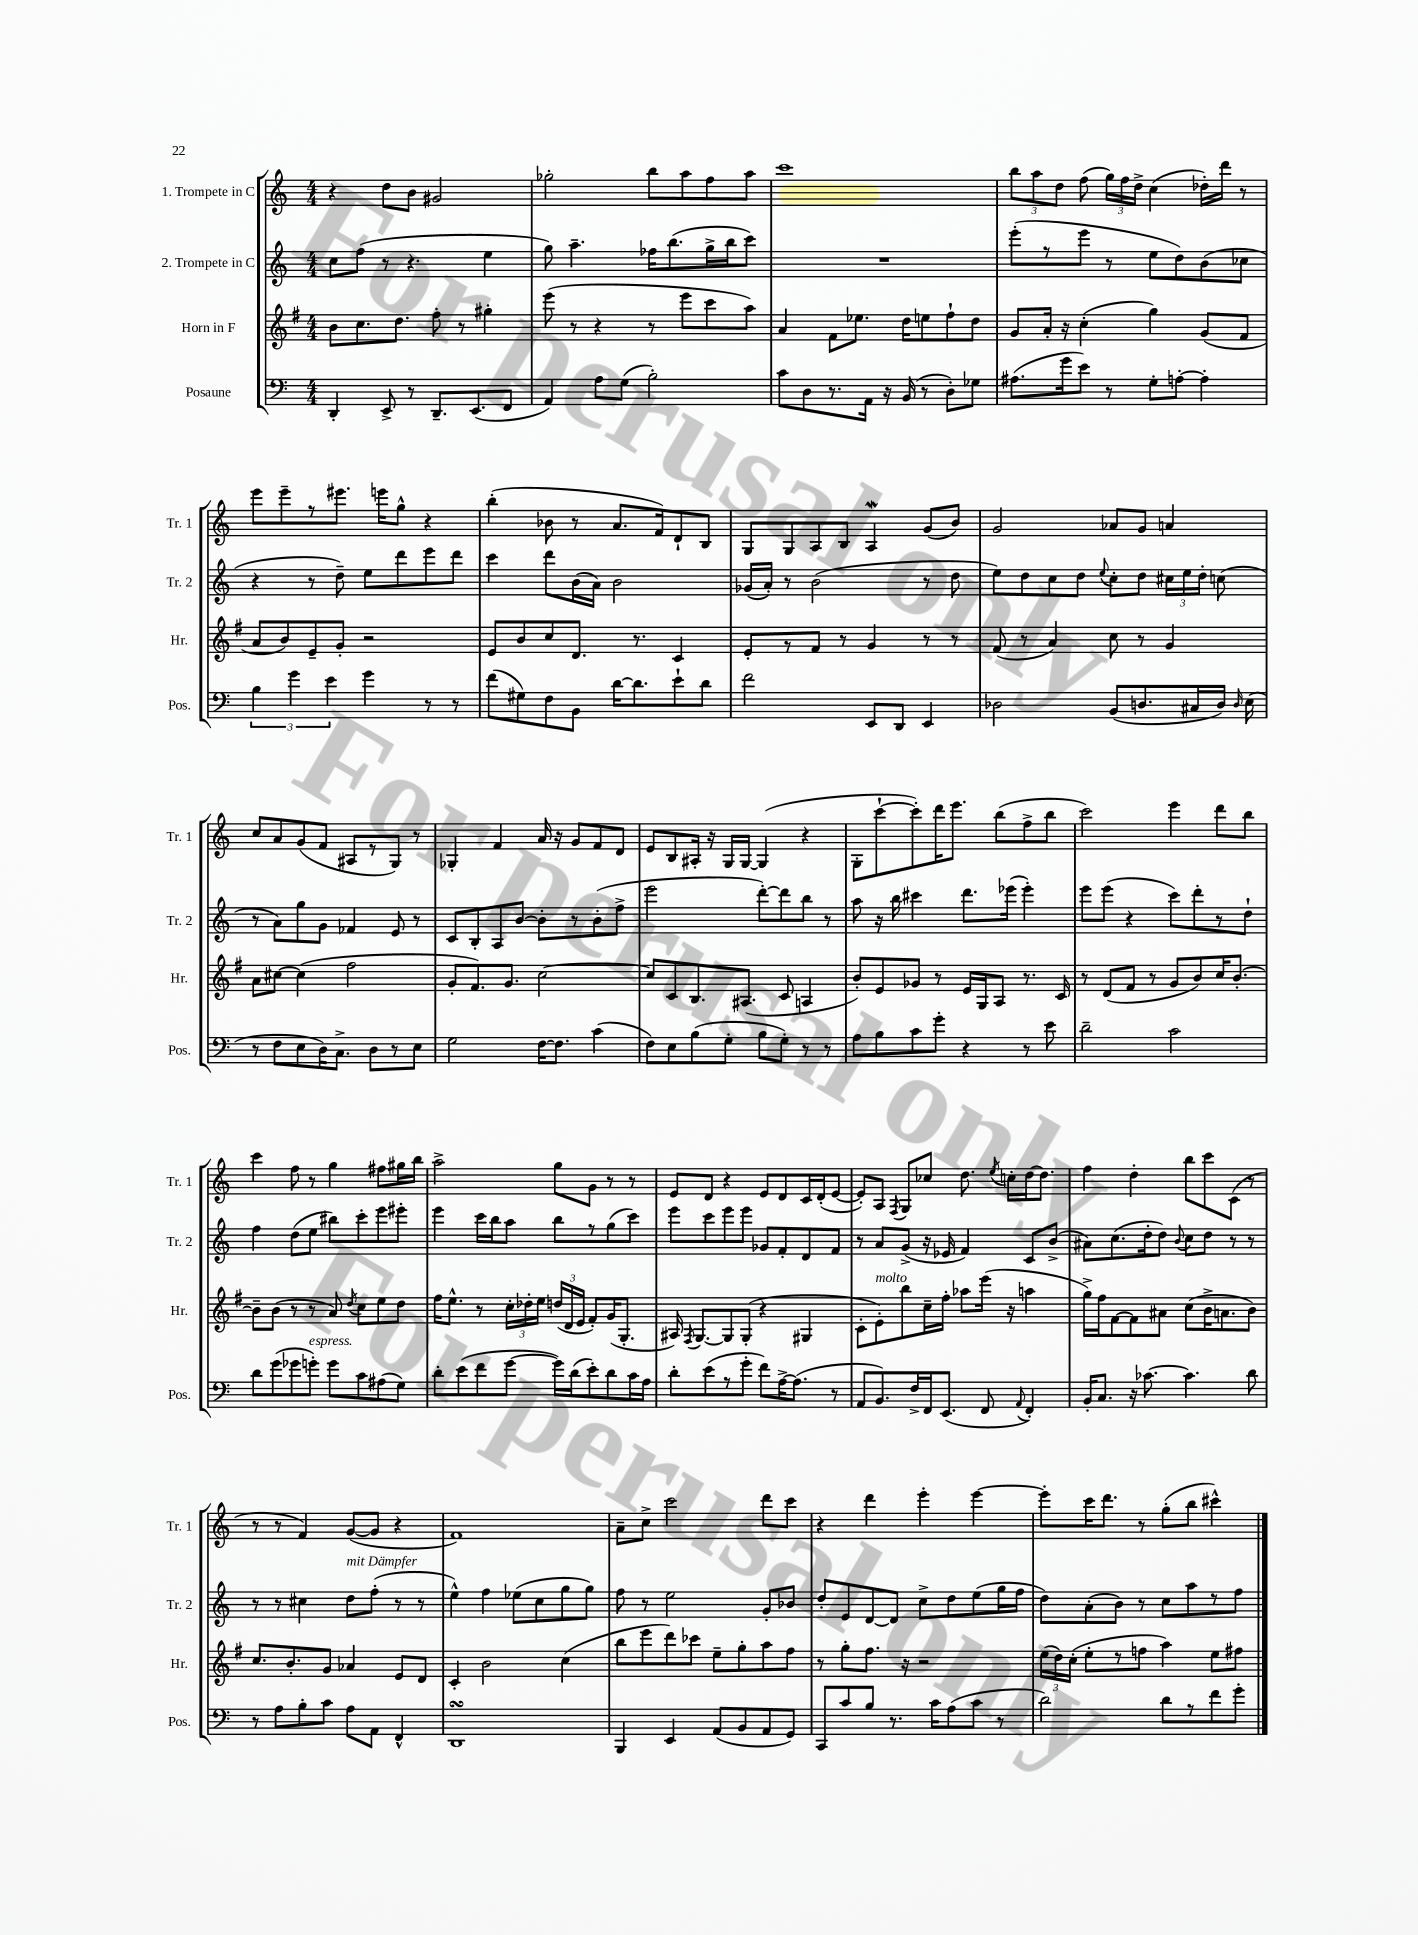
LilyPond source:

<<
\new StaffGroup <<
\new Staff = "s0" \with { instrumentName = "1. Trompete in C" shortInstrumentName = "Tr. 1" } {
    \clef treble \key c \major \numericTimeSignature \time 4/4
    \autoBeamOff r4 d''8[ b'8] gis'2 |
    ges''2-. b''8[ a''8 f''8 a''8] |
    c'''1 |
    \tuplet 3/2 { b''8[ a''8 d''8] } f''8( \tuplet 3/2 { g''16[) f''16 d''16]-> } c''4( des''16[-.) d'''16] r8 |
    e'''8[ e'''8-- r8 eis'''8.] e'''16[ g''8]-^ r4 |
    b''4-.( bes'8 r8 a'8.[ f'16) d'8-! b8] |
    g8[ g8 a8 b8] a4\mordent g'8[( b'8]) |
    g'2 aes'8[ g'8] a'4 |
    c''8[ a'8 g'8( f'8] ais8[ r8 g8]) r8 |
    ges4-. f'4 a'16 r16 g'8[ f'8 d'8] |
    e'8[ b8 ais16]-. r16 g16[ g16]~ g4( r4 |
    g8[-. c'''8~-! c'''8-.) d'''16 e'''8.] b''8[( f''8-> b''8] |
    c'''2) e'''4 d'''8[ b''8] |
    c'''4 f''8 r8 g''4 fis''8[ gis''16 b''16] |
    a''2-> g''8[ g'8] r8 r8 |
    e'8[ d'8] r4 e'8[ d'8 c'16 d'16-.( e'8]~ |
    e'8[-.) a8] \acciaccatura { f8 } g8[ ces''8] d''8. \acciaccatura { e''8 } c''16[-. d''16~ d''8.] |
    f''4 d''4-. b''8[ c'''8 c'8]( r8 |
    r8 r8 f'4) g'8[~( g'8] r4 |
    f'1) |
    a'8[-- c''8]-> c'''2 d'''8[ c'''8] |
    r4 d'''4 e'''4-. e'''4~ |
    e'''8[-. c'''16 d'''8.] r8 g''8[-.( b''8] cis'''4-^) \bar "|." |
}
\new Staff = "s1" \with { instrumentName = "2. Trompete in C" shortInstrumentName = "Tr. 2" } {
    \clef treble \key c \major \numericTimeSignature \time 4/4
    \autoBeamOff c''8[ f''8]( r8 r4. e''4 |
    g''8) a''4.-- fes''16[ b''8.( g''16-> b''16 c'''8]) |
    R1 |
    e'''8[-.( r8 e'''8] r8 e''8[ d''8) b'8( ces''8] |
    r4 r8 d''8--) e''8[ d'''8 e'''8 d'''8] |
    c'''4 d'''8[ b'16( a'16]) b'2 |
    ges'16[( a'16]-.) r8 b'2( r8 d''8 |
    e''8[) d''8 c''8 d''8] \appoggiatura { e''8 } c''8[-. d''8] \tuplet 3/2 { cis''16[ e''16 d''16]-. } c''8( |
    r8 a'8[) g''8 g'8] fes'4 e'8 r8 |
    c'8[ b8-. a8 b'8]~ b'8[-. r8 b'8-.( f''8]-> |
    e'''2 d'''8[~-.) d'''8 b''8] r8 |
    a''8 r16 b''16 cis'''4 d'''8.[ ees'''16]( ees'''4-.) |
    e'''8[ e'''8]( r4 c'''8[) d'''8-. r8 d''8]-! |
    f''4 d''8[( e''8] bis''8[) c'''8-. e'''8 eis'''8]-. |
    e'''4 c'''16[ b''16 a''8] b''8[ r8 g''8( c'''8]) |
    e'''8[ c'''8 e'''8 e'''8] ges'8[ f'8-. d'8 f'8] |
    r8 a'8[ g'8]->( r16 ees'16 f'4) c'8[ b'8]->( |
    ais'8[) c''8.( d''16-. d''8]) \appoggiatura { b'8 } c''8[ d''8] r8 r8 |
    r8 r8 cis''4 d''8[^\markup { \italic "mit Dämpfer" } f''8]-.( r8 r8 |
    e''4-^) f''4 ees''8[( c''8 g''8 g''8]) |
    f''8 r8 e''2 g'8[-. bes'8] |
    d''8[-. e'8 d'8~ d'8] c''8[-> d''8 e''8( g''16 f''16] |
    d''8[) a'8-.( b'8]) r8 c''8[ a''8 r8 f''8] \bar "|." |
}
\new Staff = "s2" \with { instrumentName = "Horn in F" shortInstrumentName = "Hr." } {
    \clef treble \key g \major \numericTimeSignature \time 4/4
    \autoBeamOff b'8[ c''8. d''8.] fis''8-. r8 gis''4-. |
    e'''8( r8 r4 r8 e'''8[ c'''8 a''8]) |
    a'4 fis'8[ ees''8.] d''16[ e''8 fis''8-! d''8] |
    g'8[ a'16]-. r16 c''4-.( g''4) g'8[( fis'8] |
    a'8[ b'8) e'8-- g'8]-. r2 |
    e'8[ b'8 c''8 d'8.] r8. c'4 |
    e'8[-. r8 fis'8] r8 g'4 r8 r8 |
    fis'8( r8 a'4) c''8 r8 g'4 |
    a'8[ cis''8]~ cis''4( fis''2 |
    g'8[-. fis'8.) g'8.] c''2~ |
    c''8[ c'8 b8. ais8.]( c'8 a4 |
    b'8[-.) e'8 ges'8] r8 e'16[ g16 a8] r8. c'16 |
    r8 d'8[( fis'8] r8 g'8[ b'8) c''16 b'8.]~-. |
    b'8[-- b'8]( r8 r8 a'8) \acciaccatura { d''8 } c''8[ e''8 d''8] |
    fis''16[ e''8.]-^ r8 \tuplet 3/2 { c''16[-. des''16-. e''16] } \tuplet 3/2 { d''16[( d'16 e'16] } fis'8[-.) g'16( g8.]-. |
    ais16) \acciaccatura { fis8 } g8.[~ g8 g8]-.( r4 gis4 |
    c'8[-. e'8-.^\markup { \italic "molto" }) b''8 c''16-- fis''16]-. aes''8[ e'''16]( r16 a''4 |
    g''16[->) fis''16 fis'8~ fis'8 ais'8] c''8[( b'16-> a'8. b'8]) |
    c''8.[ b'8.-. g'8] aes'4 e'8[ d'8] |
    c'4-. b'2 c''4( |
    b''8[ e'''8 d'''8) ces'''8] e''8[-- g''8-. a''8 fis''8] |
    r8 g''8[-. fis''8.] r16 r2 |
    \tuplet 3/2 { e''16[( d''16) c''16]-.( } e''8[-. r8 f''8] a''4) e''8[ fis''8] \bar "|." |
}
\new Staff = "s3" \with { instrumentName = "Posaune" shortInstrumentName = "Pos." } {
    \clef bass \key c \major \numericTimeSignature \time 4/4
    \autoBeamOff d,4-. e,8-> r8 d,8.[-- e,8.( f,8] |
    a,4) a8[ g8]( b2-.) |
    c'8[ d8 r8. a,16] r16 b,16( r8 d8[-.) ges8] |
    ais8.[( g'16 e'8]) r8 g8[-. a8]~-. a4-. |
    \tuplet 3/2 { b4 g'4 e'4 } g'4 r8 r8 |
    f'8[( gis8) f8 b,8] d'16[~ d'8. e'8-! d'8] |
    f'2 e,8[ d,8] e,4 |
    des2 b,8[( d8. cis16 d16]) \grace { d16 } e16( |
    r8 f8[ e8 d16) c8.]-> d8[ r8 e8] |
    g2 f16[~ f8.] c'4( |
    f8[) e8 b8( g8]-. b8[ g8]-.) r8 r8 |
    a8[ b8 c'8 g'8]-. r4 r8 e'8 |
    d'2-- c'2 |
    d'8[ g'8( ges'8 g'8]-.^\markup { \italic "espress." }) g'8[ c'8 ais8( g8]) |
    d'8[-. e'8( f'8 g'8]~ g'16[) d'16( e'8-.) d'8 c'16 a16] |
    d'8[-. e'8( r8 g'8]-. f'8[) a16~-> a8.]( r8 |
    a,8[ b,8.) f16-> f,16 e,8.]( f,8 \appoggiatura { a,8 } f,4-.) |
    b,16[-. c8.] r16 ces'8.~ ces'4. d'8 |
    r8 a8[ b8-. c'8] a8[ a,8] f,4-^ |
    d,1\turn |
    b,,4 e,4 a,8[( b,8 a,8 g,8]) |
    c,8[ c'8 b8] r8. c'16[ a8( c'8] r8 |
    d'2) d'8[ r8 f'8 g'8]-. \bar "|." |
}
>>
>>
\layout { \context { \Score \remove "Bar_number_engraver" } }
